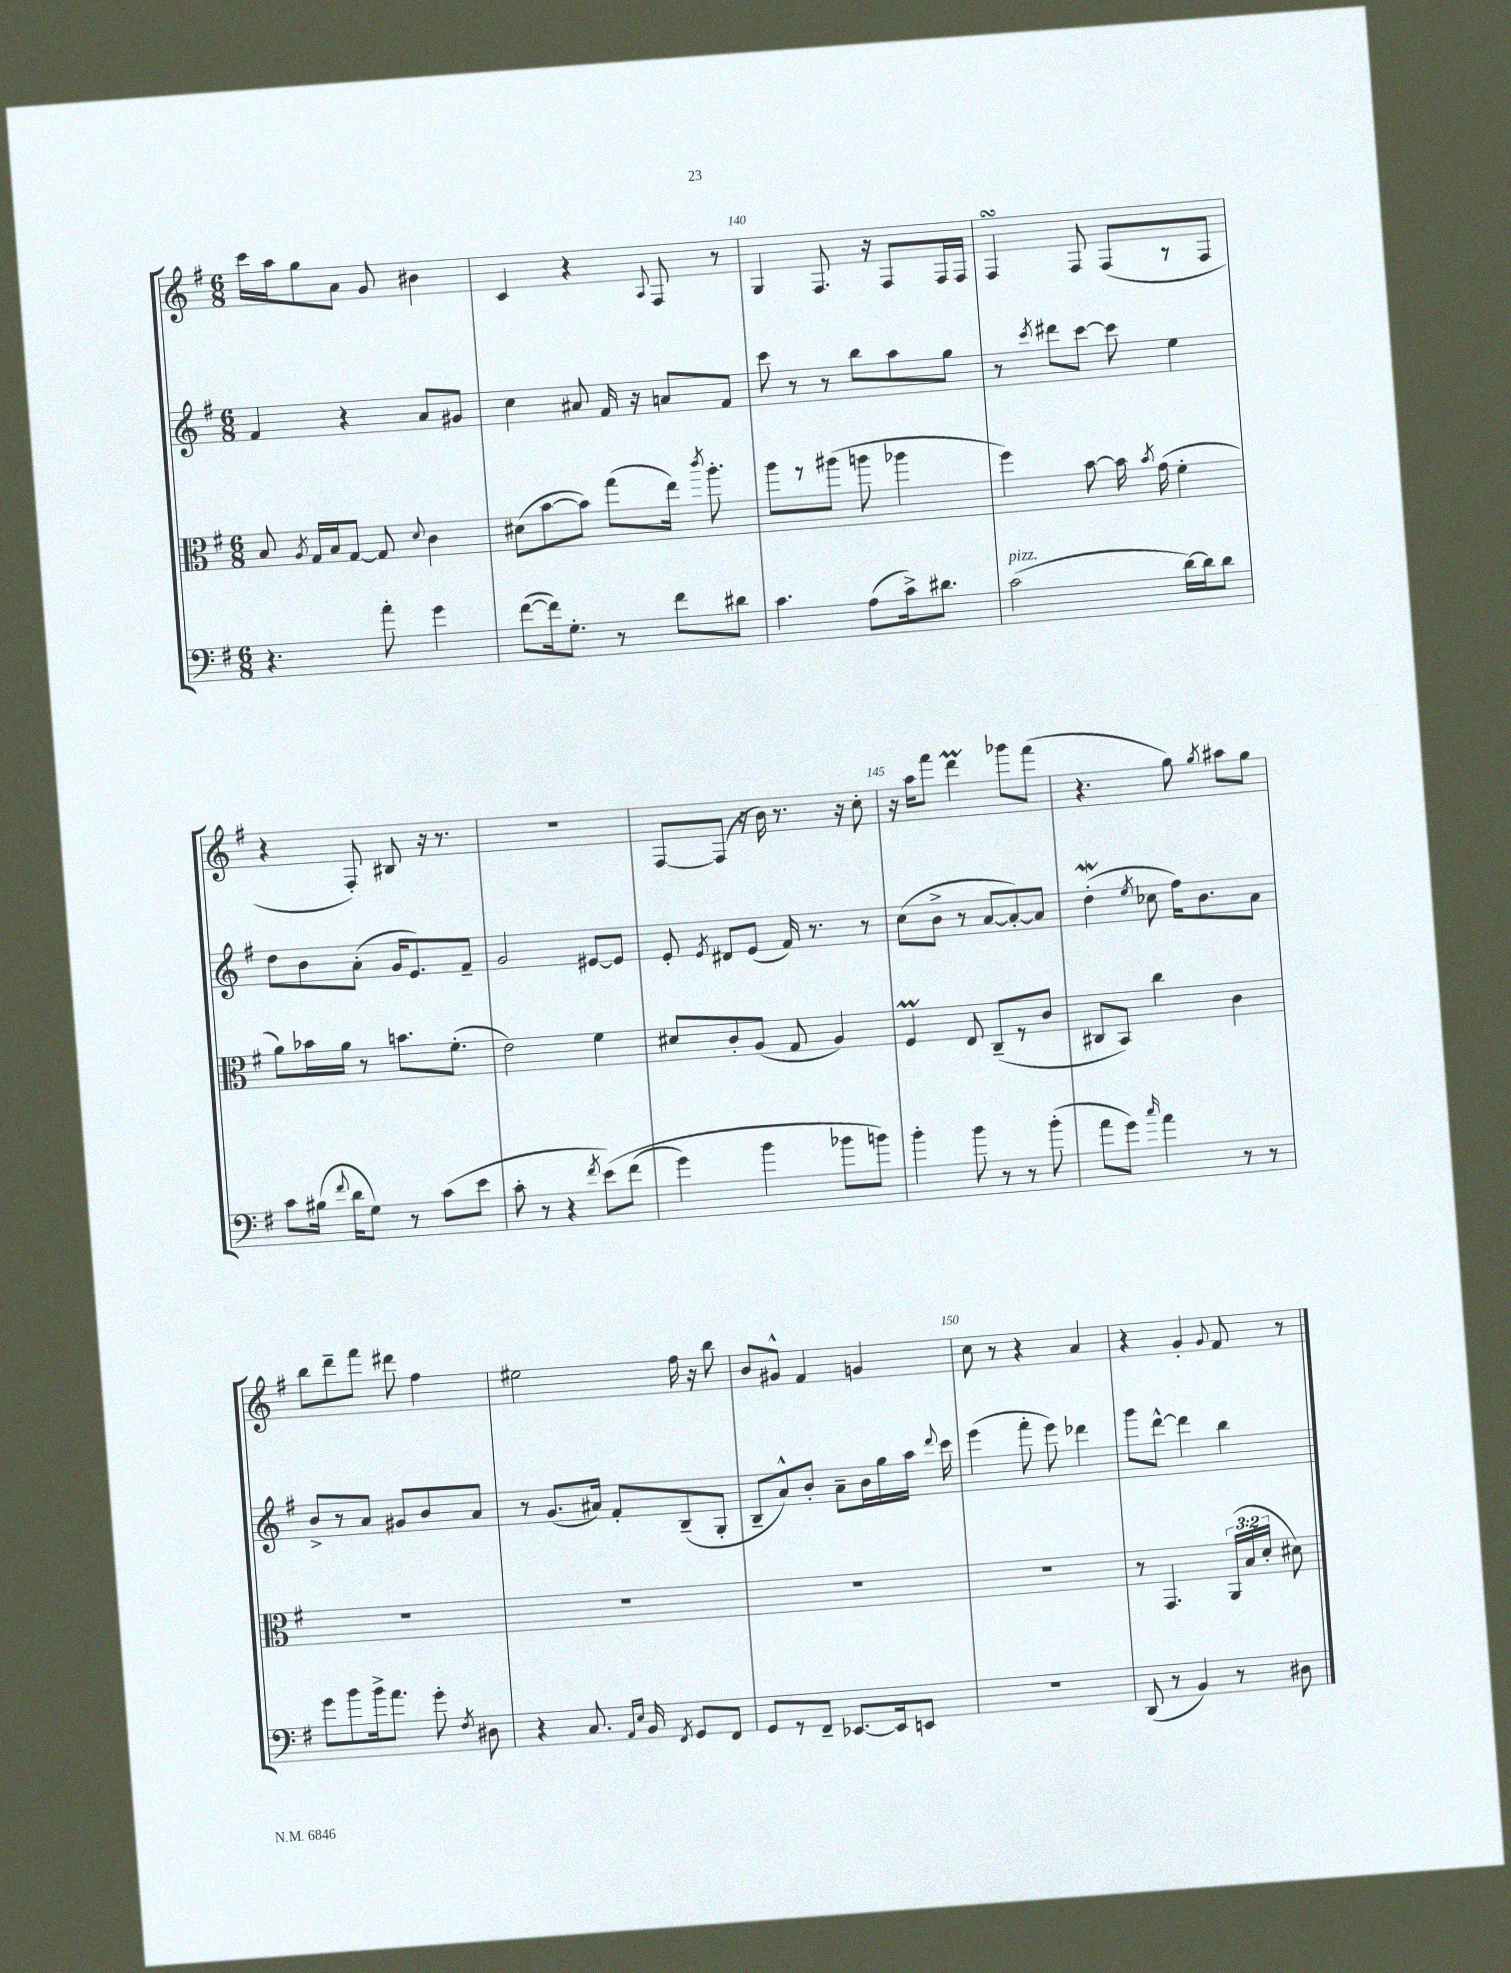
<<
\new StaffGroup <<
\new Staff = "s0" {
    \clef treble \key g \major \numericTimeSignature \time 6/8
    \autoBeamOff c'''16[ a''16 g''8 a'8] g'8 bis'4 |
    c'4 r4 \appoggiatura { a8 } fis8 r8 |
    g4 fis8. r16 fis8[ fis16 fis16] |
    fis4\turn fis8 fis8[( r8 fis8] |
    r4 fis8-.) bis8 r16 r8. |
    R2. |
    fis8[~ fis8]( r16 b'16) r8. r16 c''8-. |
    r16 a''16[ fis'''8] d'''4\prall ges'''8[ fis'''8]( |
    r4. g''8) \acciaccatura { g''8 } ais''8[ g''8] |
    b''8[ d'''8-- fis'''8] dis'''8 fis''4 |
    eis''2 fis''16 r16 b''8 |
    b'8[ gis'8]-^ fis'4 g'4 |
    c''8 r8 r4 a'4 |
    r4 g'4-. \appoggiatura { g'8 } fis'8 r8 \bar "|." |
}
\new Staff = "s1" {
    \clef treble \key g \major \numericTimeSignature \time 6/8
    \autoBeamOff fis'4 r4 a'8[ gis'8] |
    c''4 ais'8 fis'16 r16 a'8[ fis'8] |
    c'''8 r8 r8 b''8[ a''8 g''8] |
    r8 \acciaccatura { c'''8 } dis'''8[ c'''8]~ c'''8 e''4 |
    d''8[ b'8 a'8]-.( g'16[ e'8.) fis'8]-- |
    g'2 eis'8[~ eis'8] |
    e'8-. \acciaccatura { e'8 } dis'8[ e'8]( fis'16) r8. r8 |
    c''8[( b'8]-> r8 a'8[~ a'8~-.) a'8] |
    d''4-.\mordent( \acciaccatura { e''8 } ces''8 fis''16[) b'8. a'8] |
    b'8[-> r8 a'8] gis'8[ b'8 a'8] |
    r8 g'8.[( ais'16]) fis'8[-. b8--( g8]-. |
    b8[-- a'8-^) b'8]-. a'8[-- b'16 g''16 a''16] \appoggiatura { d'''8 } c'''16 |
    e'''4( fis'''8-. e'''8) des'''4 |
    g'''8[ d'''8]~-^ d'''4 b''4 \bar "|." |
}
\new Staff = "s2" {
    \clef alto \key g \major \numericTimeSignature \time 6/8 \override Staff.TupletNumber.text = #tuplet-number::calc-fraction-text
    \autoBeamOff b8 \acciaccatura { a8 } g16[ b16 g8]~ g8 \appoggiatura { d'8 } c'4 |
    dis'8[( b'8~ b'8]) g''8[( e''16]) \acciaccatura { c'''8 } a''8.-. |
    a''8[ r8 ais''8]( a''8 aes''4 |
    fis''4) b'8~ b'16 \acciaccatura { b'8 } g'16( fis'4-. |
    a'8[) bes'16 a'16] r8 b'8.[ fis'8.]-.( |
    e'2) fis'4 |
    dis'8[ c'8-. a8]( g8 a4) |
    fis4\prall e8 c8[--( r8 c'8] |
    cis8[ b,8]) c''4 c'4 |
    R2. |
    R2. |
    R2. |
    R2. |
    r8 g,4. \tuplet 3/2 { a,16[( b16 d'16]-. } dis'8) \bar "|." |
}
\new Staff = "s3" {
    \clef bass \key g \major \numericTimeSignature \time 6/8
    \autoBeamOff r4. a'8-. g'4 |
    fis'8[~( fis'16) g8.]-. r8 fis'8[ dis'8] |
    c'4. a8[( c'16->) dis'8.] |
    c'2^\markup { \italic "pizz." }( d'16[~) d'16 d'8] |
    c'8[ bis16]( \appoggiatura { fis'8 } d'16[ g8]) r8 c'8[( e'8] |
    c'8-. r8 r4 \acciaccatura { fis'8 } e'8[)\( fis'8]( |
    g'4) b'4 bes'8[ b'8]\) |
    b'4-. b'8 r8 r8 b'8-.( |
    a'8[ g'8]) \grace { c''16 } a'4 r8 r8 |
    g'8[ b'8 b'16-> a'8.] g'8-. \acciaccatura { fis8 } dis8 |
    r4 c8. \grace { a,16[ e16] } b,16 \acciaccatura { fis,8 } g,8[ fis,8] |
    g,8[ r8 fis,8]-- ees,8.[~ ees,16 e,8] |
    R2. |
    d,8( r8 b,4) r8 dis8 \bar "|." |
}
>>
>>
\layout { \context { \Score currentBarNumber = #138 \override BarNumber.break-visibility = ##(#f #t #t) barNumberVisibility = #(every-nth-bar-number-visible 5) } }
